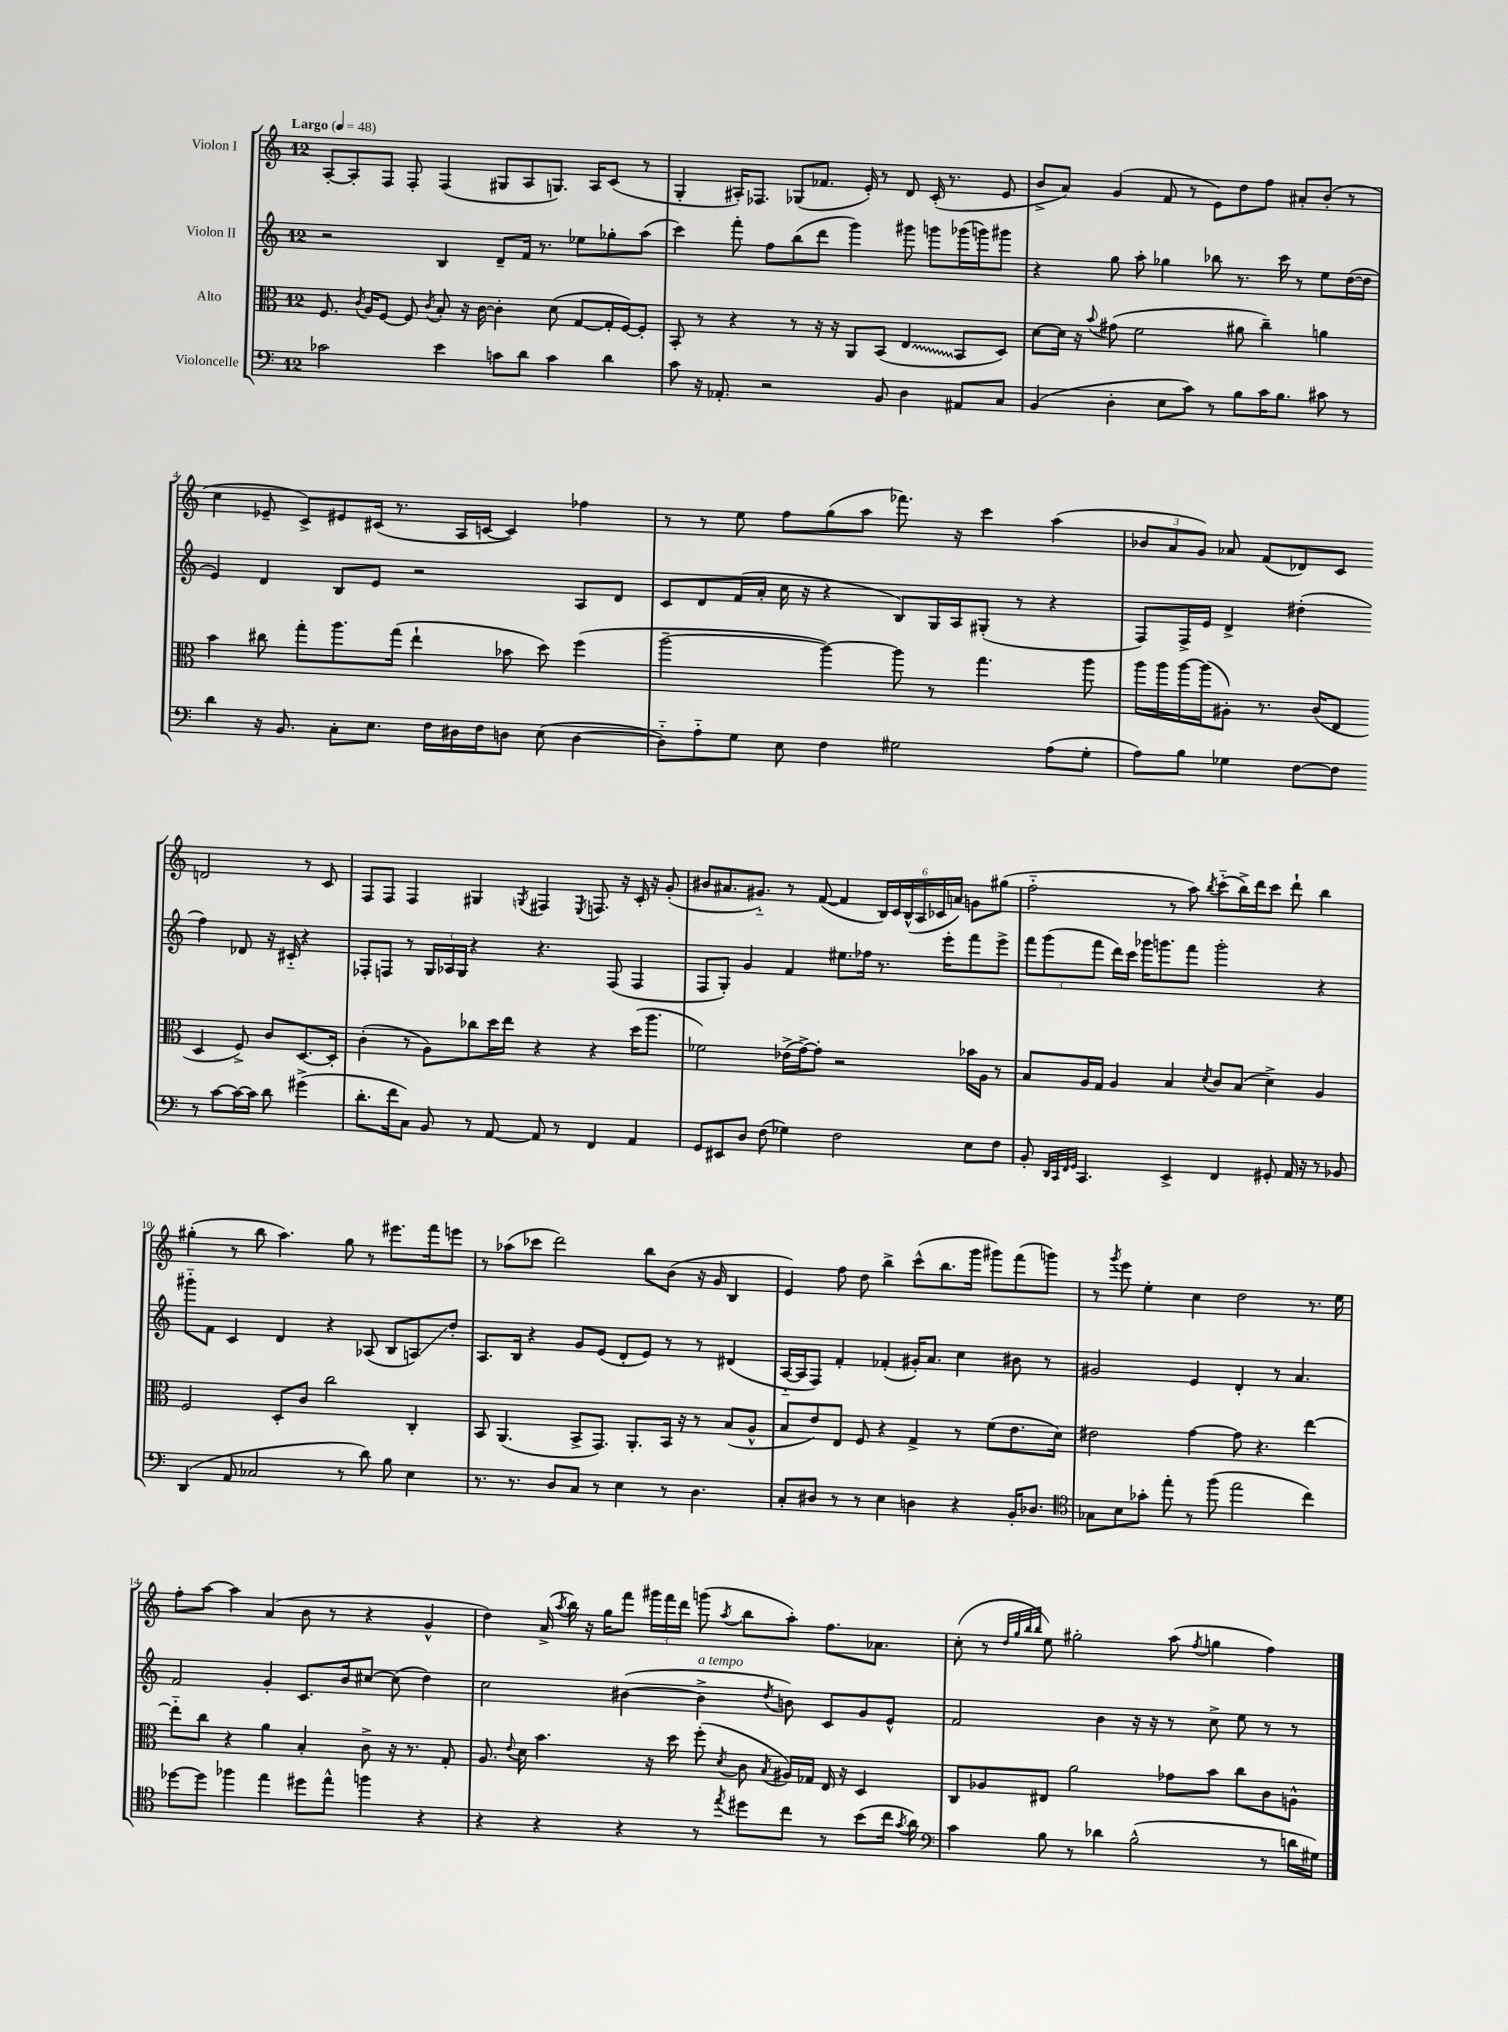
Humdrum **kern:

**kern	**kern	**kern	**kern
*staff4	*staff3	*staff2	*staff1
*clefF4	*clefC3	*clefG2	*clefG2
*k[]	*k[]	*k[]	*k[]
*M12/8	*M12/8	*M12/8	*M12/8
*MM48	*MM48	*MM48	*MM48
2c-	8.F	2r	[8A'
.	.	.	8A']
.	8qc	.	.
.	16A	.	.
.	[8F	.	8F
.	8F]	.	8F'
.	8qc	.	.
4e	8B'	4B	(4F
.	16r	.	.
.	[16c	.	.
8c	4c']	8d~	8G#
8d	.	16f	8A
.	.	8.r	.
4c	(8d	.	8.G)
.	[8G	8ee-	.
.	.	.	16A
4d	16G']	8gg-'	(8c
.	[16F)	.	.
.	8F']	(8aa	8r
=	=	=	=
8c	8BB'	4ccc)	4G'
16r	8r	.	.
8.AA-'	.	.	.
.	4r	8fff'	16A#')
.	.	.	8.F-
2r	.	8ff	.
.	8r	(8bb	(8G-
.	16r	8ddd	8.f-
.	16r	.	.
.	8AA	4ggg)	.
.	.	.	16e')
8BB	(8BB	.	8r
4D	4E	8ggg#	8d
.	.	8ggg	(16c'
.	.	.	8.r
8AA#	8BB	(16ggg-	.
.	.	16ggg)	.
8C	8D)	8ggg#	8e
=	=	=	=
(4BB	[8d	4r	8b^
.	16d]	.	8a)
.	16r	.	.
.	8qqb	.	.
4D'	(8g#	8gg	(4g
.	2f	8aa'	.
8E	.	4gg-	8f
8c)	.	.	8r
8r	.	8bb-	8e)
8B	8a#	8.r	8dd
16c	4cc~)	.	8ff
8.B	.	16ccc	.
.	.	8r	8a#'
8c#	4a	8ee	(8b'
8r	.	([16dd	8r
.	.	16dd]	.
=	=	=	=
4d	4b	4e)	4cc
16r	8cc#	4d	8e-~
8.BB	.	.	.
.	8gg'	.	8c^)
8C'	8.aa	8B	8e#
8.E	.	8e	(16c#
.	(16gg	.	8.r
.	4ee`	2r	.
16F	.	.	.
16D#	.	.	16A
16F	.	.	[16c
8D	8b-	.	4c])
(8E	8dd)	.	.
[4D	(4ff	8A	4ff-
.	.	8d	.
=	=	=	=
8D'~])	[2aa~	8c	8r
8A'~	.	8d	8r
8G	.	(16f	8ee
.	.	16a'	.
8E	.	16cc	8ff
.	.	16r	.
4F	4aa_)	4r	(8gg
.	.	.	8aa
2G#	8aa]	8B)	8.fff-)
.	8r	16G	.
.	.	16A	16r
.	4.gg	(8G#'	4ccc
.	.	8r	.
(8A	.	4r	(4aa
8G#'	8aa	.	.
=	=	=	=
8A)	16aa	8F)	12b-
.	16aa	.	.
.	.	.	12a
8B	[16aa	16F^	.
.	.	.	12g)
.	(16aa]	16e	.
4G-	8A#')	4d^	8a-
.	8.r	.	(8f
[8F	.	(4dd#'	8d-)
.	(16c	.	.
8F]	8E	.	8c
8r	4D	4ff)	2d
[8c	.	.	.
16c_	8F^)	8d-	.
16c]	.	.	.
8d	8c	16r	.
.	.	16c#'~	.
(4g#^	[8.D	4r	8r
.	.	.	8c
.	16D']	.	.
=	=	=	=
8.d'	(4c'	8F-'	8F
.	.	8F	8F
16f	.	.	.
8C)	8r	8r	4F
8BB	8A)	24G	.
.	.	24A-	.
.	.	24G	.
8r	8cc-	4r	4G#
[8AA	16dd	.	.
.	16ee	.	.
.	.	.	8qG
8AA]	4r	4.r	4F#
8r	.	.	.
.	.	.	8qE
4FF	4r	.	8.F
.	.	(8F	.
.	.	.	16r
4AA	(16dd	4F	16c'
.	8.aa	.	16r
.	.	.	(8g'
=	=	=	=
8GG	2f-)	8F	8b#
8EE#	.	8G')	8.a#
8D	.	4g	.
.	.	.	8.g#'~)
(8F	.	.	.
4G-)	(16e-^	4f	8r
.	[16g^)	.	.
.	8g']	.	([8f
2F	2r	8.ee#	4f]
.	.	16ff-	.
.	.	8.r	24B)
.	.	.	24c
.	.	.	(24B^^
.	.	.	24A
.	.	.	24c-
.	.	16eee'	.
.	.	.	24a)
8E	16b-	8fff	8g
.	16A	.	.
8F	8r	8eee^	(8gg#
=	=	=	=
8BB'	8B	12fff	2ff'~
.	.	(12ggg	.
32qqDD	.	.	.
32qqCC	.	.	.
32qqFF	.	.	.
32qqGG	.	.	.
4.CC	16A	.	.
.	.	12fff	.
.	16G	.	.
.	4A	16ddd)	.
.	.	16ccc	.
.	.	16ggg-	.
.	.	8.ggg	.
4EE^	4B	.	8r
.	.	8fff	8aa)
.	8qd	.	8qbb
4FF	8c	2ggg'	(8ccc'~
.	(8B	.	16bb^)
.	.	.	16ddd
8GG#'	4d^)	.	8ccc
16AA	.	.	8ddd`
16r	.	.	.
8r	4A	4r	4bb
8BB-	.	.	.
=	=	=	=
(4DD	2F	8ggg#'~	(4gg#'
.	.	8f	.
8AA	.	4c	8r
2C-	.	.	8bb
.	8D'	4d	4.aa)
.	8c	.	.
.	2cc	4r	.
8r	.	.	8gg#
8d)	.	(8A-	8r
8B	.	8B	8.eee#
4E	4C'	8A)	.
.	.	.	16fff
.	.	8dd'	8eee
=	=	=	=
8.r	8BB	8.A	8r
.	(4.AA	.	(8aa-
8.r	.	16B	.
.	.	4r	8ccc-
8D	.	.	2ddd)
8C	8BB^	8g	.
8r	8.GG)	(8e	.
4E	.	8d'	.
.	8.AA'	.	.
.	.	8e)	8bb
8r	16BB	8r	(8b
.	16r	.	.
4.D	8r	8r	16r
.	.	.	16g
.	(8B	(4d#	4B
.	8A^^	.	.
=	=	=	=
8C'	8B	[16A'~	4e)
.	.	16A]	.
8D#	8e)	8F)	.
8r	8E	4f'	8ff
8r	8F	.	8dd
4E	4r	(4f-'	4bb^
4D	4G^	16g#')	(8ccc^^
.	.	8.a	.
.	.	.	8.bb
4r	8r	4cc	.
.	.	.	16ggg
.	(8f	.	8ggg#)
16BB'	8.e	8b#	(8fff
8.D-	.	.	.
.	.	8r	8ggg)
.	16d)	.	.
=	=	=	=
*clefC4	*	*	*
8G-	2e#	2g#	8r
.	.	.	8qggg
8B	.	.	8eee
8g-'	.	.	4ee'
8ee'	.	.	.
8r	[4g	4e	4cc
(8ff	.	.	.
2ee	8g]	4d'	2dd
.	4.r	.	.
.	.	8r	.
.	.	4.a	.
4cc)	[4ee	.	8.r
.	.	.	16ee
=	=	=	=
[8dd-	8ee'~]	2f	8ff'
8dd-]	8cc	.	[8aa
4ff-	4r	.	4aa]
4ee	4a	4g'	(4a
8dd#	4B'	8.c	8b
8ee^^	.	.	8r
.	.	16b	.
4ff	8c^	[8cc#	4r
.	16r	(8cc#]	.
.	8.r	.	.
4r	.	4dd)	4g^^
.	8G'	.	.
=	=	=	=
4r	8.A	2cc	4dd)
.	8qqe	.	.
.	16d	.	.
4r	4.b	.	(16a^
.	.	.	8qaa
.	.	.	16bb)
.	.	.	16r
.	.	.	16gg
4r	.	([4b#	8fff
.	16r	.	24ggg#
.	.	.	24fff
.	16dd	.	.
.	.	.	24ddd
8r	(8ff'	4b#^]	(8ggg
8qee	8qd	.	8qaa
8dd#	8c	.	8bb
.	8qB	8qdd	.
8cc	16A#)	8b)	8aa')
.	16G-	.	.
8r	16E	8c	8.ff
.	16r	.	.
(8b	4D	8g	.
.	.	.	8.a-
16cc	.	8e^^	.
8qg	.	.	.
16a)	.	.	.
=	=	=	=
*clefF4	*	*	*
4c	8C	2f	(8cc'
.	8A-	.	8r
.	.	.	32qqdd
.	.	.	32qqgg
.	.	.	32qqbb
.	.	.	32qqbb
8B	8E#	.	8ee)
8r	2a	.	2gg#'
4d-	.	4b	.
(2B^^	.	16r	.
.	.	16r	.
.	8g-	8r	(8aa
.	.	.	8qff
.	8b	8cc^	4gg
.	8cc	8ee	.
8r	8c	8r	4ff)
16d	8A^^	8r	.
16G#)	.	.	.
==	==	==	==
*-	*-	*-	*-
